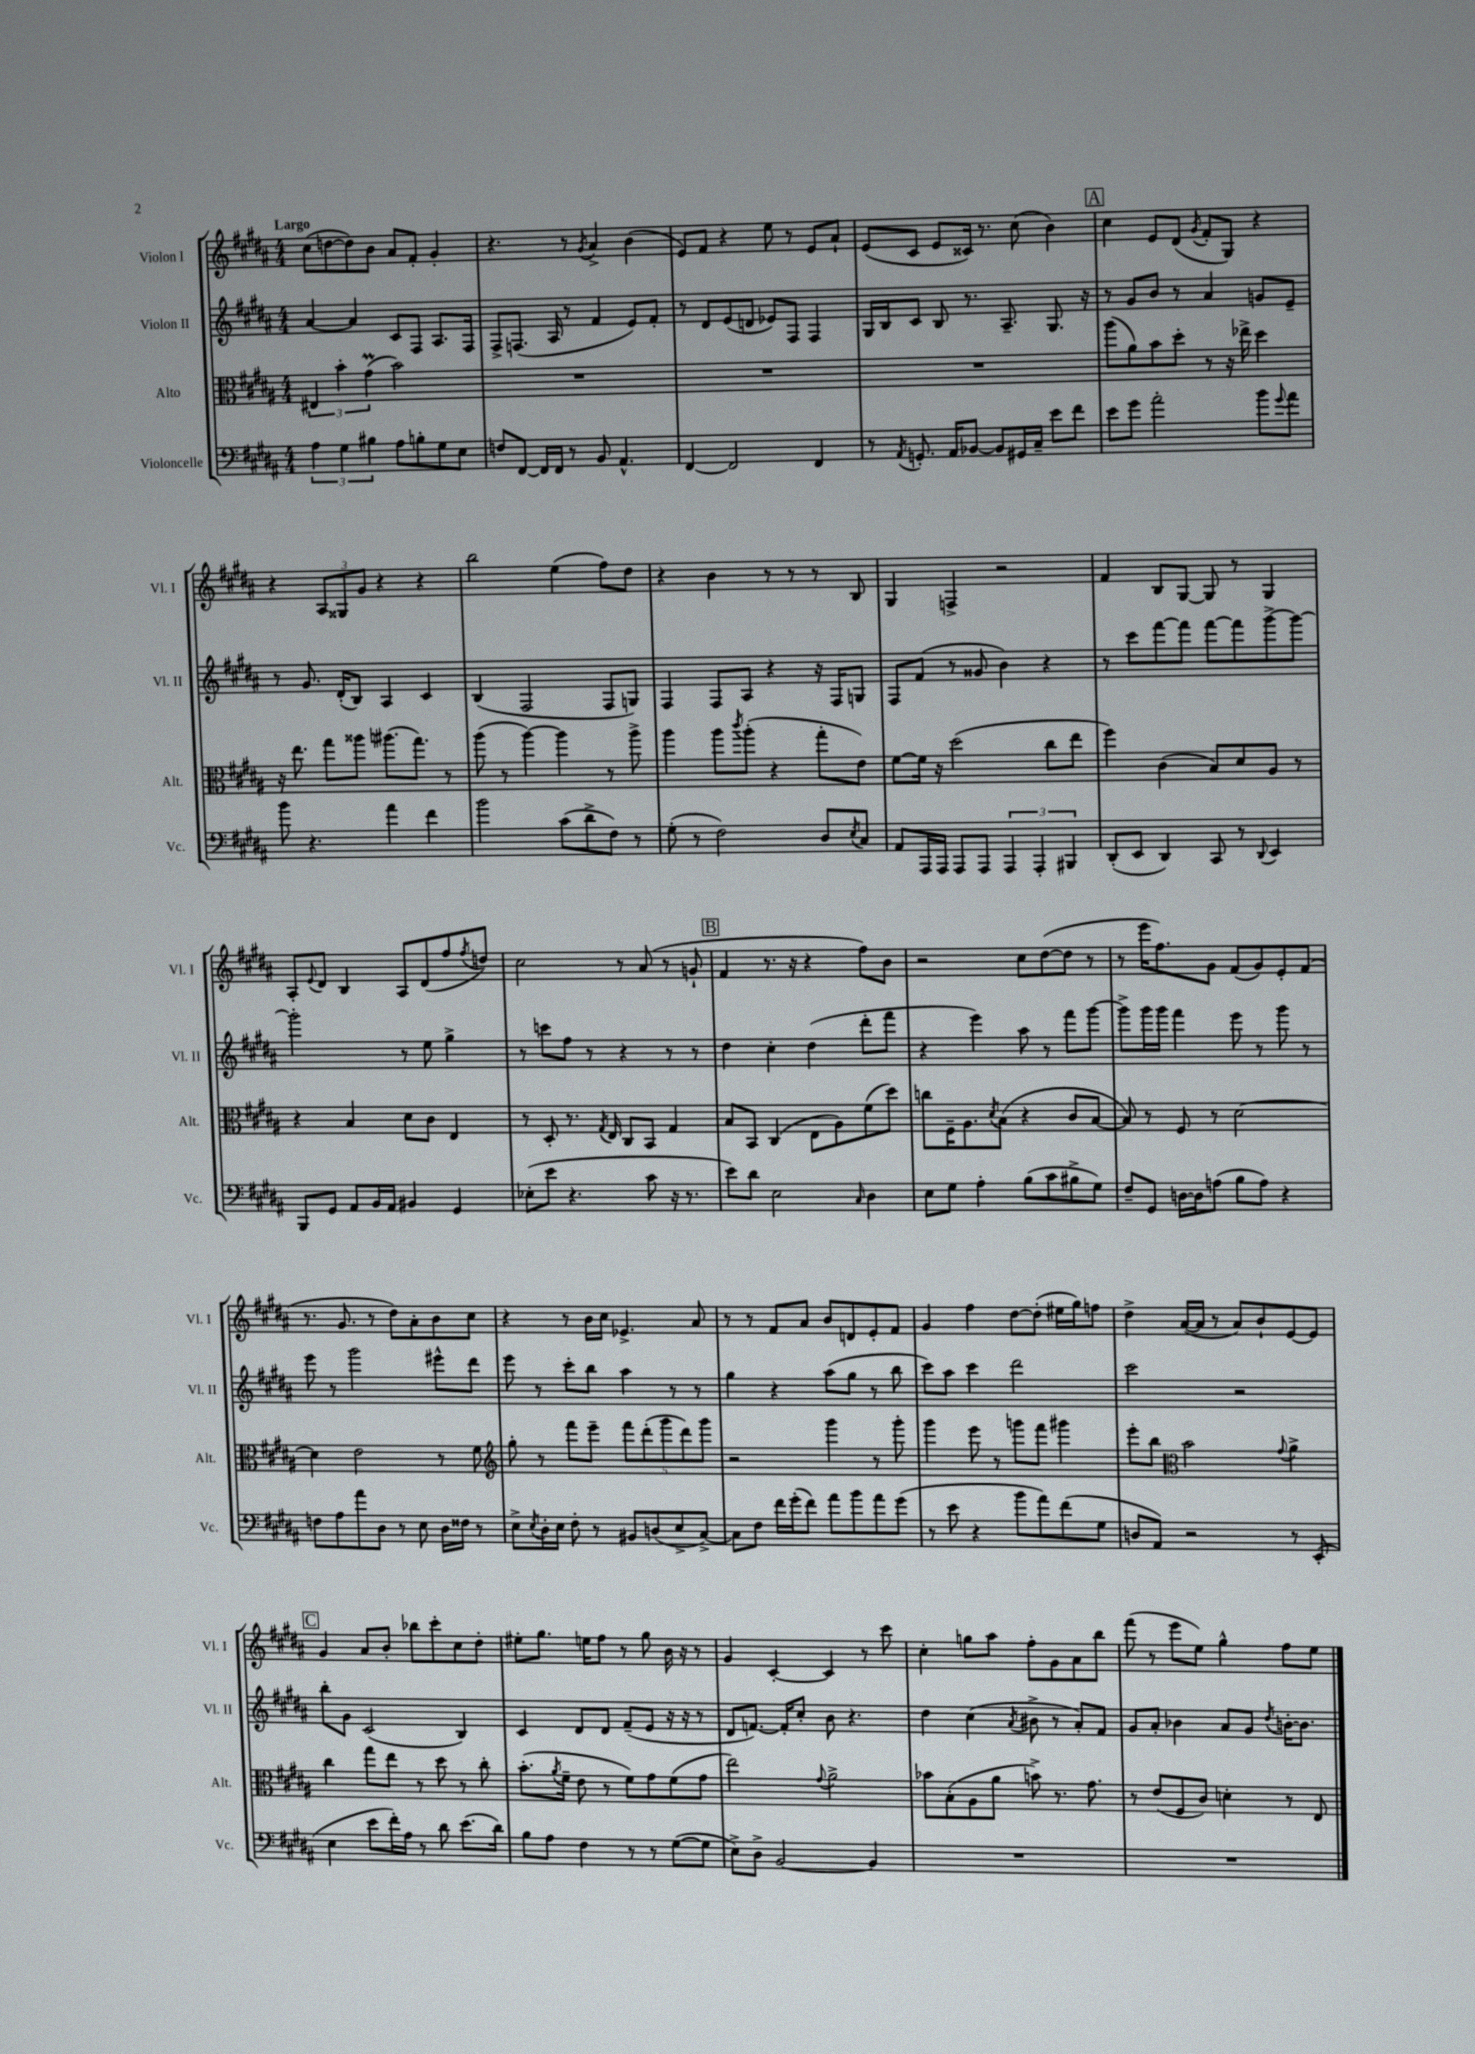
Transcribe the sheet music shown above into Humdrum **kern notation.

**kern	**kern	**kern	**kern
*staff4	*staff3	*staff2	*staff1
*clefF4	*clefC3	*clefG2	*clefG2
*k[f#c#g#d#a#]	*k[f#c#g#d#a#]	*k[f#c#g#d#a#]	*k[f#c#g#d#a#]
*M4/4	*M4/4	*M4/4	*M4/4
6A#	6E#	[4a#	(8cc#
.	.	.	[8dd
6G#	6b'	.	.
.	.	4a#]	8dd])
6B#	(6g#	.	.
.	.	.	8b
8A#	2b)	8c#	8a#
8B'	.	8F#	8f#'
8G#	.	8.A#	4g#'
8E	.	.	.
.	.	16F#	.
=	=	=	=
8F	1r	8F#^	4.r
[8FF#	.	(8.F	.
16FF#]	.	.	.
16FF#	.	16A#	.
8r	.	8r	8r
.	.	.	8qg#
8BB	.	4f#	4a#^
4.AA#^^	.	.	.
.	.	8e)	(4b
.	.	8f#'	.
=	=	=	=
[4FF#	1r	8r	8e)
.	.	8d#	8f#
2FF#]	.	(8e	4r
.	.	8d	.
.	.	8e-)	8ee
.	.	8F#	8r
4FF#	.	4F#	8e
.	.	.	8a#`
=	=	=	=
8r	1r	16G#	(8e
.	.	16B	.
8qAA#	.	.	.
8.GG'	.	8c#	8c#
.	.	8B	8e
16AA#	.	.	.
[8BB-	.	8.r	16c##)
.	.	.	8.r
8BB-]	.	.	.
.	.	8.A#~	.
16GG#	.	.	(8cc#
16C#~	.	.	.
8e	.	8.G#	4b)
8f#	.	.	.
.	.	16r	.
=	=	=	=
8e	(8aa#	8r	4cc#
8g#	8a#)	8g#	.
2a#'	8b	8b	8e
.	8dd#'	8r	(8d#
.	.	.	8qg#
.	8r	4a#	8f#'
.	16r	.	8G#)
.	16ee-^	.	.
8b	4dd#	8g	4r
8qqg#	.	.	.
8a#	.	8e~	.
=	=	=	=
8b	16r	8r	4r
.	8.ee	.	.
4.r	.	8.g#	.
.	8gg#	.	12A#
.	.	(16d#'	.
.	.	.	12G##
.	8aa##	8B)	.
.	.	.	12g#
4a#	(8.aa#	4A#	4r
.	8.gg#)	.	.
4f#	.	4c#	4r
.	8r	.	.
=	=	=	=
2b	(8aa#	(4B	2bb
.	8r	.	.
.	[4aa#)	2F#	.
(8c#	4aa#]	.	(4ee
8d#^	.	.	.
8F#)	8r	8F#	8ff#)
8r	8aa#^	8G)	8dd#
=	=	=	=
(8G#'	4aa#	4F#	4r
8r	.	.	.
2F#)	8aa#	8F#	4b
.	8qccc#	.	.
.	(8aa#'	8A#	.
.	4r	4r	8r
.	.	.	8r
8D#	8gg#'	16r	8r
.	.	16F#	.
8qE	.	.	.
8C#	8e)	8G	8B
=	=	=	=
8AA#	[8f#	8F#	4G#
16AAA#	16f#]	(8f#	.
16AAA#	16r	.	.
8AAA#	(2dd#	8r	4F^
8AAA#	.	8g##	.
6AAA#	.	4b)	2r
6AAA#'	.	.	.
.	8cc#	4r	.
6BBB#	.	.	.
.	8ee	.	.
=	=	=	=
(8DD#'	4ff#)	8r	4f#
8EE	.	8ccc#	.
4DD#)	(4c#	[8fff#	8B
.	.	8fff#]	[8G#
8CC#	8B)	[8fff#	8G#]
8r	8d#	8fff#]	8r
8qqDD#	.	.	.
4EE	8A#	[8ggg#^	4G#
.	8r	8ggg#_	.
=	=	=	=
8BBB	4r	2ggg#']	8A#'
.	.	.	8qqe
8GG#	.	.	8d#
8AA#	4B	.	4B
16BB	.	.	.
16AA#	.	.	.
4BB#	8d#	8r	8A#
.	8c#	8ee	(8d#
4GG#	4E	4gg#^	8ff#
.	.	.	8qff#
.	.	.	8dd)
=	=	=	=
(8E-'	8r	8r	2cc#
8e	8D#'	8ccc	.
4.r	8.r	8ff#	.
.	.	8r	.
.	8qG#	.	.
.	16E	.	.
.	8C#	4r	8r
8c#	8BB	.	(8a#
16r	4G#	8r	8r
8.r	.	.	.
.	.	8r	8g`
=	=	=	=
8e)	8B	4dd#	4f#
8d#	8BB	.	.
2E	(4C#	4cc#'	8.r
.	.	.	16r
.	8E	(4dd#	4r
.	8A#)	.	.
16qqC#	.	.	.
4D#	(8f#	8ddd#'	8ff#)
.	8dd#)	8fff#	8b
=	=	=	=
8E	8cc	4r	2r
8G#	16F#~	.	.
.	8.A#	.	.
4A#'	.	4eee)	.
.	8qd#	.	.
.	(8B	.	.
(8B	4r	8aa#	8cc#
8c#	.	8r	([8dd#
8B#^	8c#	8fff#	8dd#]
8G#)	[8B	[8ggg#	8r
=	=	=	=
8F#~	8B])	8ggg#^]	8r
8GG#	8r	16ggg#	16eee
.	.	16ggg#	8.ff#)
[16D	8F#	4fff#	.
16D]	.	.	.
(8A	8r	.	8g#
8B	[2d#	8eee	(8f#
8A)	.	8r	8g#)
4r	.	8ggg#	8e'
.	.	8r	(8f#
=	=	=	=
8F	4d#]	8eee	8.r
8A#	.	8r	.
.	.	.	8.g#
8a#	2e	2ggg#	.
8D#	.	.	8r
8r	.	.	8dd#)
8E	.	.	8a#'
16D#	8r	8eee#^^	8b
16F##	.	.	.
8r	8f#	8ddd#	8cc#
=	=	=	=
*	*clefG2	*	*
8E^	8gg#'	8eee	4r
8qE	.	.	.
16D#'	8r	8r	.
16E	.	.	.
8F#'	8fff#	8ccc#'	8r
8r	8eee~	8bb	16b
.	.	.	16cc#
8BB#	10fff#	4aa#	4.e-^
.	(10ddd#'	.	.
(8D	.	.	.
.	10ggg#	.	.
8E^	.	8r	.
.	10ddd#)	.	.
[8C#^)	.	8r	8a#
.	10ggg#	.	.
=	=	=	=
8C#]	2r	4gg#	8r
8F#	.	.	8r
16f#	.	4r	8f#
(16g#'	.	.	.
8f#)	.	.	8a#
8a#	4ggg#	(8aa#	8b
8b	.	8gg#	8d
8a#	8r	8r	8e'
(8g#	8ggg#'	8bb	8f#
=	=	=	=
8r	4ggg#	8ccc#)	4g#
8e	.	8aa#	.
4r	8eee	4ccc#	4ff#
.	8r	.	.
8b	8ggg	2ddd#	[8dd#
8a#)	8fff#	.	(8dd#']
(8f#	4ggg#	.	16ee#
.	.	.	16gg#)
8G#	.	.	8ff
=	=	=	=
8D	8eee'	2ccc#	4dd#^
8AA#)	8bb	.	.
*	*clefC3	*	*
2r	2b	.	([16a#
.	.	.	16a#]
.	.	.	8r
.	.	2r	8a#)
.	.	.	8b`
.	8qqg#	.	.
8r	4a#^	.	[8e
(8EE'	.	.	8e]
=	=	=	=
4E	4cc#	8bb'	4g#
.	.	8g#	.
8e	8gg#	(2c#	8a#
16f#')	8ee	.	8b'
16A#	.	.	.
8r	8r	.	8bb-
8d#	8dd#	.	8ccc#'
(8.e	8r	4B)	8cc#
.	8cc#'	.	8dd#'
16d#)	.	.	.
=	=	=	=
8B	(8.b'	4c#	8ee#'
8A#	.	.	8.gg#
.	8qa#	.	.
.	16f#~	.	.
4F#	8e	8d#	.
.	.	.	16ee
.	8r	8d#	8ff#
8r	8f#)	(8f#~	8r
8r	8g#	8e	8gg#
([8G#	(8f#	16r	16b
.	.	16r	16r
8G#]	8g#	8r	8r
=	=	=	=
8E^)	2ee)	8d#	4g#
8D#^	.	[8.f)	.
[2BB	.	.	[4c#'
.	.	16f']	.
.	.	8cc#'	.
.	8qqg#	.	.
.	2a#^	8b	4c#]
.	.	4.r	.
4BB]	.	.	8r
.	.	.	8ccc#
=	=	=	=
1r	8b-	4dd#	4cc#'
.	(8B'	.	.
.	8A#	(4cc#	8gg
.	8a#	.	8aa#
.	.	8qa#	.
.	8b^)	8b#^	8ff#'
.	8.r	8r	8g#
.	.	8a#')	8a#
.	8.g#	.	.
.	.	8f#	8bb
=	=	=	=
1r	8r	8g#	(8fff#
.	(8e	8a#'	8r
.	8F#	4b-	8eee
.	8c#)	.	8ee)
.	4d'	8a#	4gg#^^
.	.	8g#	.
.	.	8qdd#	.
.	8r	[16b'	8ff#
.	.	8.b]	.
.	8E	.	8ee
==	==	==	==
*-	*-	*-	*-
